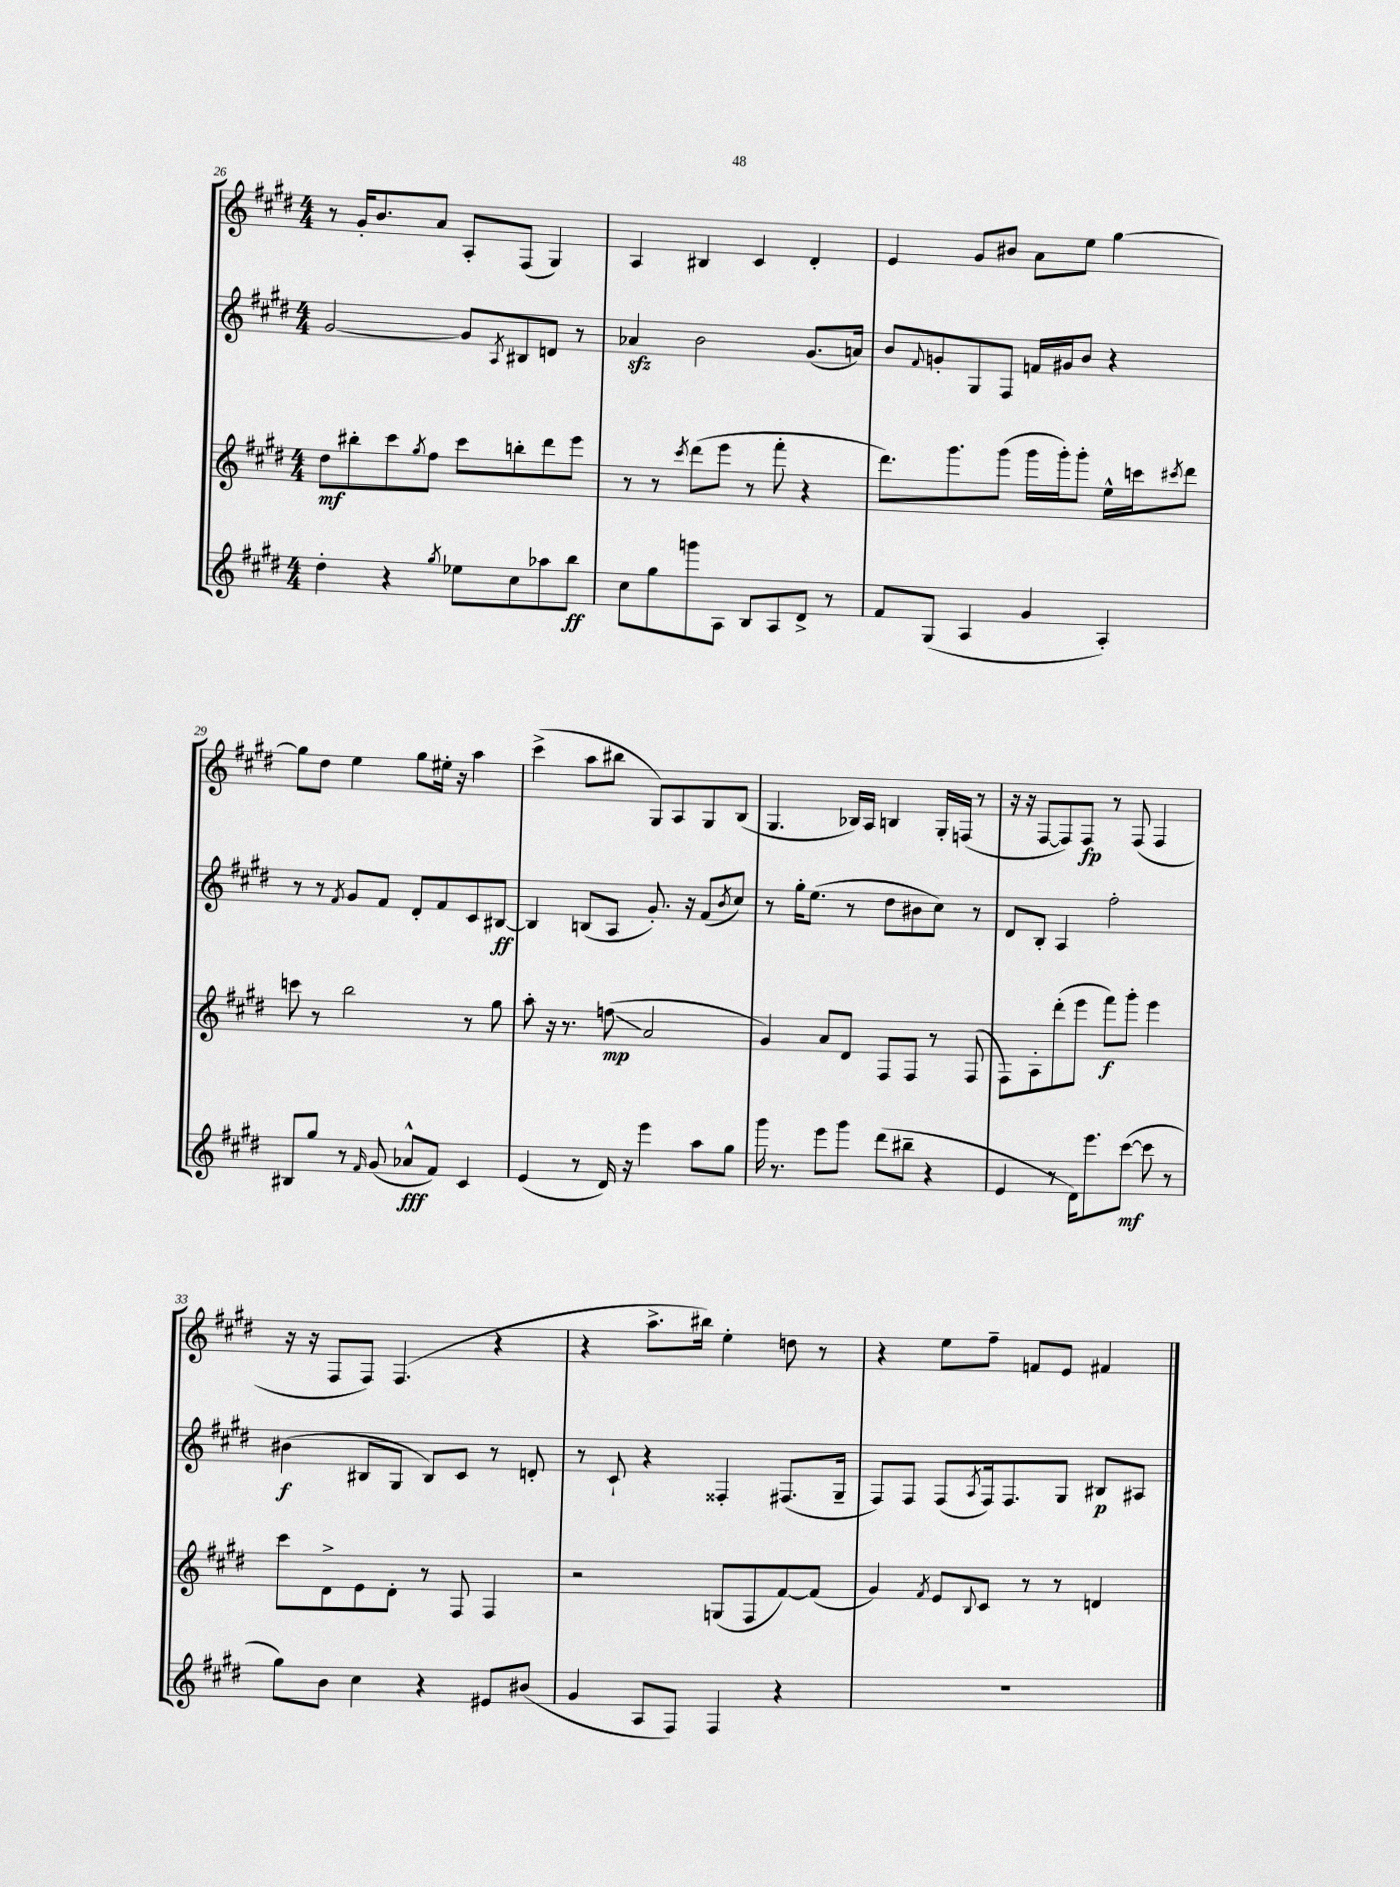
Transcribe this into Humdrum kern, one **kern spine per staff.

**kern	**kern	**kern	**kern
*staff4	*staff3	*staff2	*staff1
*clefG2	*clefG2	*clefG2	*clefG2
*k[f#c#g#d#]	*k[f#c#g#d#]	*k[f#c#g#d#]	*k[f#c#g#d#]
*M4/4	*M4/4	*M4/4	*M4/4
4dd#'	8dd#	[2g#	8r
.	8bb#'	.	16g#'
.	.	.	8.b
4r	8ccc#	.	.
.	8qgg#	.	.
.	8ff#	.	8a
8qgg#	.	.	.
8ee-	8ccc#	8g#]	8A'
.	.	8qA	.
8cc#	8bb'	8B#	(8F#
8aa-	8ddd#	8d	4G#)
8bb	8eee	8r	.
=	=	=	=
8cc#	8r	4a-	4A
8gg#	8r	.	.
.	8qccc#	.	.
8ggg	(8ddd#	2b	4B#
8A	8eee	.	.
8B	8r	.	4c#
8A	8fff#'	.	.
8d#^	4r	(8.g#	4d#'
8r	.	.	.
.	.	16a)	.
=	=	=	=
8f#	8.ddd#)	8b	4e
.	.	8qqf#	.
(8G#	.	8g'	.
.	8.ggg#	.	.
4A	.	8G#	8g#
.	(8ggg#	8F#	8b#
4g#	16ggg#	16f	8a
.	16ggg#')	16g#	.
.	8ggg#'	8b	8ee
4A')	16ee^^	4r	[4gg#
.	16ccc	.	.
.	8qccc#	.	.
.	8ddd#	.	.
=	=	=	=
8B#	8ccc	8r	8gg#]
8gg#	8r	8r	8dd#
.	.	8qf#	.
8r	2bb	8g#	4ee
16qqf#	.	.	.
(8g#	.	8f#	.
8a-^^	.	8d#'	8gg#
8f#)	.	8f#	16ee#'
.	.	.	16r
4c#	8r	8c#	4aa
.	8gg#	[8B#	.
=	=	=	=
(4e	8aa'	4B#]	(4ccc#^
.	16r	.	.
.	8.r	.	.
8r	.	(8B	8aa
16d#)	(8ff	8A	8bb#
16r	.	.	.
4eee	2a	8.g#')	8G#)
.	.	.	8A
.	.	16r	.
8aa	.	(8f#	8G#
.	.	8qb	.
8gg#	.	8cc#)	(8B
=	=	=	=
16ggg#	4g#)	8r	4.G#
8.r	.	.	.
.	.	16gg#'	.
.	.	(8.ee	.
8eee	8a	.	.
8ggg#	8d#	8r	16B-)
.	.	.	16A
(8ddd#	8F#	8dd#	4B
8bb#~	8F#	8b#	.
4r	8r	8cc#)	16G#'
.	.	.	(16F
.	(8F#	8r	8r
=	=	=	=
4e	8F#)	8d#	16r
.	.	.	16r
.	8A'	8B'	[8F#
8r	(8ddd#'	4A	8F#])
16d#)	8eee	.	8F#
8.eee	.	.	.
.	8fff#)	2ff#'	8r
([8ccc#	8ggg#'	.	(8F#
8ccc#]	4eee	.	4F#
8r	.	.	.
=	=	=	=
8gg#)	8ccc#	(4b#	16r
.	.	.	16r
8b	8d#^	.	8F#
4cc#	8e	8B#	8F#)
.	8d#'	8G#	(4.F#
4r	8r	8B#)	.
.	8F#	8c#	.
8e#	4F#	8r	4r
(8b#	.	8d'	.
=	=	=	=
4g#	2r	8r	4r
.	.	8c#`	.
8A	.	4r	8.aa^
8F#)	.	.	.
.	.	.	16bb#)
4F#	(8G	4F##'	4ee'
.	8F#	.	.
4r	[8f#)	(8.F#	8dd
.	(8f#]	.	8r
.	.	16G#~	.
=	=	=	=
1r	4g#)	8F#)	4r
.	.	8F#	.
.	8qf#	.	.
.	8e	(8F#	8ee
.	8qqB	8qA	.
.	8c#	16F#)	8ff#~
.	.	8.F#	.
.	8r	.	8f
.	8r	8G#	8e
.	4d	8B#	4f#
.	.	8A#	.
==	==	==	==
*-	*-	*-	*-
